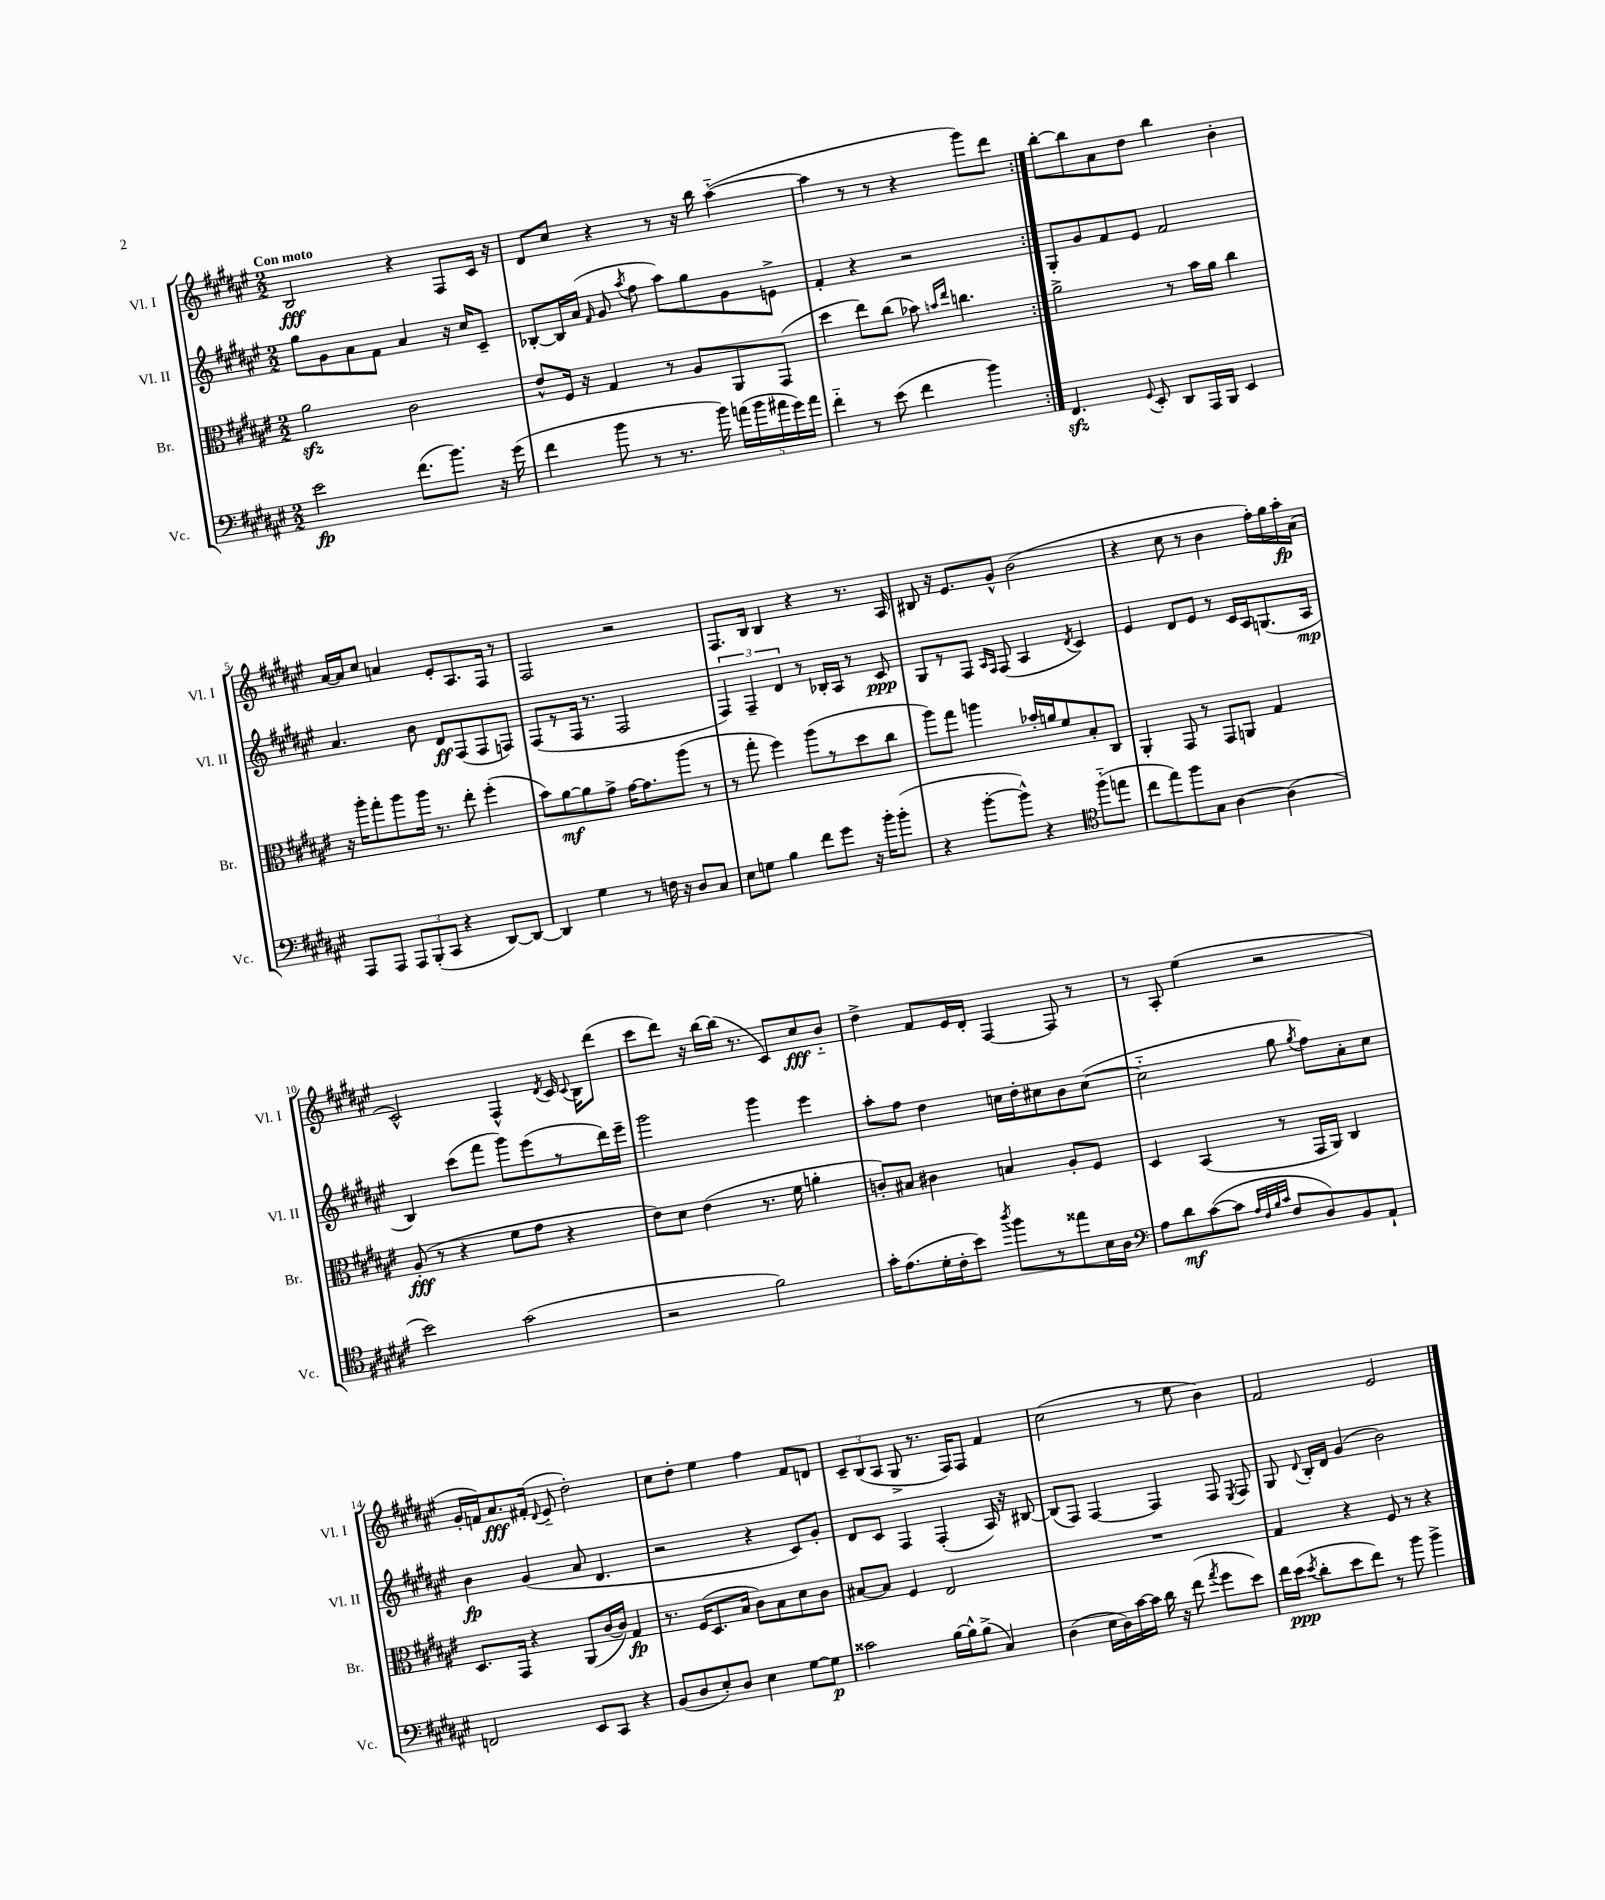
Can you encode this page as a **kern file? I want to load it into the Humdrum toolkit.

**kern	**kern	**kern	**kern
*staff4	*staff3	*staff2	*staff1
*clefF4	*clefC3	*clefG2	*clefG2
*k[f#c#g#d#a#e#]	*k[f#c#g#d#a#e#]	*k[f#c#g#d#a#e#]	*k[f#c#g#d#a#e#]
*M2/2	*M2/2	*M2/2	*M2/2
2e#	2a#	8gg#	2B
.	.	8g#	.
.	.	8a#	.
.	.	8f#	.
(8.f#	2c#	4a#	4r
8.b)	.	.	.
.	.	16r	8F#
.	.	16cc#	.
16r	.	8c#~	16c#
(16g#	.	.	16r
=	=	=	=
4f#	8e#^^	[8B-'	8d#
.	16F#	16B-]	8cc#
.	16r	(16a#	.
.	.	16qqf#	.
8b	4G#	8g#	4r
.	.	8qaa#	.
8r	.	8ff#	.
8.r	8r	8aa#)	8r
.	8A#	8gg#	16r
16b)	.	.	16bb
(20a	8AA#	8g#	([4aa#'~
20b	.	.	.
20a#	.	.	.
.	(8GG#	8e^	.
20g#)	.	.	.
20a#	.	.	.
=	=	=	=
4f#'~	4dd#	4f#'	4aa#]
8r	8ee#)	4r	8r
(8e#	(8cc#	.	8r
4f#	8b-)	2r	4r
.	16qqb	.	.
.	16qqee#	.	.
.	4.cc	.	.
4b)	.	.	8ggg#)
.	.	.	8ddd#
=:|!	=:|!	=:|!	=:|!
4.FF#	2a#^	8G#'	[8bb'
.	.	8g#	8bb]
.	.	8f#	8a#
8qqGG#	.	.	.
8EE#'	.	8e#	8dd#
8DD#	8r	2f#	4bb
16AAA#	16b	.	.
16BBB	16a#	.	.
4EE#	4cc#	.	4b'
=	=	=	=
8AAA#	16r	4.a#	[16a#
.	16aa#'	.	16a#]
8AAA#	8gg#'	.	8cc#
12AAA#	8aa#	.	4a
(12BBB'	.	.	.
.	16aa#	8b	.
12CC#	.	.	.
.	8.r	.	.
4r	.	8d#	8e#'
.	8ee#'	(8F#	8.A#
[8DD#)	(4ff#'	8F#	.
.	.	.	16F#
8DD#_	.	8F)	8r
=	=	=	=
4DD#]	8b)	(8F#	2F#
.	[8a#	8r	.
4G#	8a#]	16F#	.
.	.	8.r	.
.	8g#^	.	.
8r	[16g#	2F#	2r
.	8.g#]	.	.
16F	.	.	.
16r	.	.	.
8D#	(8aa#	.	.
8C#	8r	.	.
=	=	=	=
8E#	8r	6F#)	8.F#
8G	8gg#'	.	.
.	.	6F#~	.
.	.	.	16B
4B	4ff#)	.	4B
.	.	6d#	.
8f#	(8aa#	8r	4r
8g#	8r	16B-'	.
.	.	16A#	.
16r	8dd#	8r	8.r
16b'	.	.	.
(8b'	8cc#	8c#	.
.	.	.	16A#
=	=	=	=
4r	8aa#)	8G#	8B#
.	8gg#	8r	16r
.	.	.	8.e#
[8b'	4aa	8F#	.
.	.	16qqA#	.
.	.	16qqF#	.
8b^^])	.	(8F#	8g#^^
4r	16b-'	4A#	(2b
.	16a	.	.
.	8f#	.	.
*clefC4	*	*	*
.	.	8qd#	.
(8ff#'~	8B'	4c#)	.
8ee	8C#	.	.
=	=	=	=
8cc#	4AA#'	4e#	4r
8ee#)	.	.	.
8ff#	8GG#	8d#	8cc#
8G#	8r	8e#	8r
[4A#	8GG#	8r	4b
.	8AA	16c#	.
.	.	16A#	.
(4A#]	4G#	(8.G	16ff#')
.	.	.	16gg#
.	.	.	16aa#'
.	.	16A#	(16a#
=	=	=	=
2b)	(8A#'	4B)	2c#^^)
.	8r	.	.
.	4r	(8ccc#	.
.	.	8fff#	.
(2g#	8f#	8ggg#)	4F#^^
.	8g#	(8eee#	.
.	.	.	8qd#
.	4r	8r	16c#
.	.	.	8qqc#
.	.	.	16B
.	.	16ddd#)	(8ddd#
.	.	16eee#~	.
=	=	=	=
2r	8e#)	2ggg#	8ccc#
.	8d#	.	8ddd#)
.	(4e#	.	16r
.	.	.	[16bb
.	.	.	(16bb]
.	.	.	8.r
2f#)	8.r	4ggg#	.
.	.	.	8c#)
.	16f#	.	.
.	4a'	4eee#	8cc#
.	.	.	8b'~
=	=	=	=
16g#'	8c')	8aa#'	4dd#^
(8.e#	.	.	.
.	8B#	8ff#	.
16d#'	4c#	4dd#	8f#
16c#'	.	.	.
8b)	.	.	16e#
.	.	.	16d#'
8qaa#	.	.	.
8ff#	4B	16cc	[4F#
.	.	16dd#'	.
8r	.	8cc#	.
8ee##	8A#'	8b	8F#]
16B	8F#	([8cc#	8r
16A#	.	.	.
=	=	=	=
*clefF4	*	*	*
8A#	4D#	2cc#'~]	8r
8d#	.	.	8A#'
([8c#	(4BB	.	(4ee#
8c#]	.	.	.
32qqA#	.	.	.
32qqF#	.	.	.
32qqB	.	.	.
32qqc#	.	.	.
8F#	8r	8gg#	2r
.	.	8qgg#	.
8D#)	16GG#	8ff#)	.
.	16AA#)	.	.
8BB	4C#	8a#'	.
8AA#`	.	8cc#	.
=	=	=	=
2FF	8.D#	4b	16g#'
.	.	.	16f)
.	.	.	8.a#
.	16GG#	.	.
.	4r	(4g#	.
.	.	.	(16f#'
.	.	.	8qqd#
.	.	.	8e#'~
8EE#	(8AA#	8a#	2dd#')
8CC#	[16c#	4.d#	.
.	16c#])	.	.
4r	4G#	.	.
=	=	=	=
(8BB	8.r	2r	8cc#
8D#	.	.	8dd#'
.	(16F#	.	.
8E#')	8.D#	.	4ee#
8D#	.	.	.
.	16B	.	.
4E#	8c#)	4r	4ff#
.	8B	.	.
[8G#	8d#	8c#)	8f#
8G#]	8c#	8g#'	8d
=	=	=	=
2c##	[8B#	8d#	12c#~
.	.	.	(12B
.	8B#]	8c#	.
.	.	.	12A#
.	4F#	4F#	8G#^
.	.	.	8.r
[16B	2E#	(4F#'	.
16B^^]	.	.	16F#)
(8B^	.	.	8F#
4C#)	.	16A#)	4f#
.	.	16r	.
.	.	[8B#	.
=	=	=	=
(4D#	1r	(8B#]	(2cc#
.	.	8F#)	.
16E#	.	[4F#	.
16D#)	.	.	.
[16c#	.	.	.
16c#]	.	.	.
16d#	.	4F#]	8r
16r	.	.	.
(8f#	.	.	8ee#
8qa#	.	.	.
8g#	.	8F#	4b)
.	.	8qE#	.
8e#)	.	8F#	.
=	=	=	=
16f#	4G#	8G#	2f#
(16e#	.	.	.
8qe#	.	8qqd#	.
8d#'	.	16B'	.
.	.	16d#	.
8e#	4r	(4g#	.
8f#)	.	.	.
8r	8F#	2b)	2e#
8b	8r	.	.
4b^	4r	.	.
==	==	==	==
*-	*-	*-	*-
